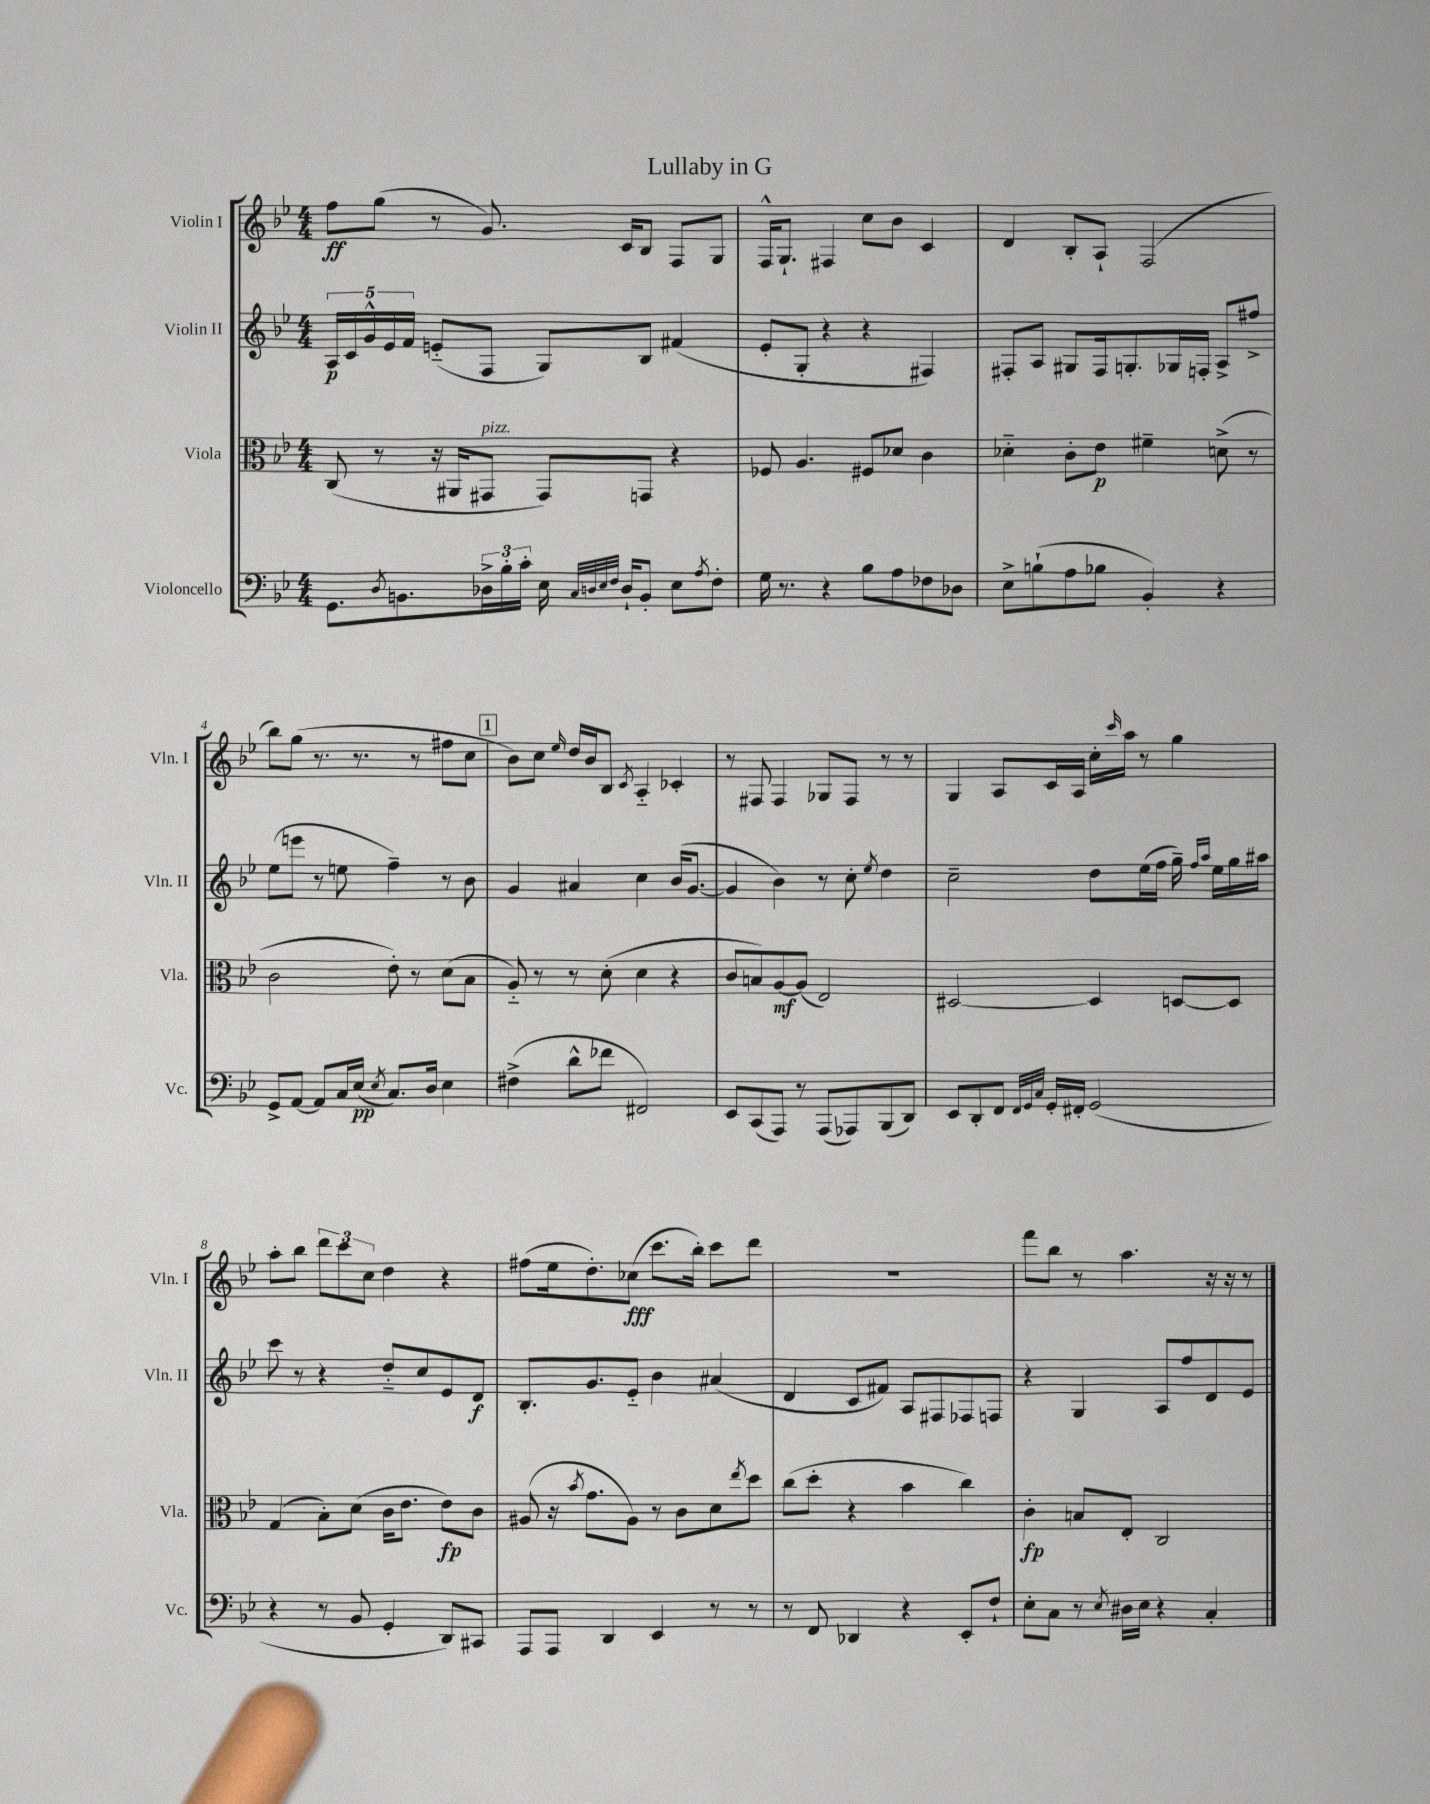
\header { title = "Lullaby in G" }
<<
\new StaffGroup <<
\new Staff = "s0" \with { instrumentName = "Violin I" shortInstrumentName = "Vln. I" } {
    \clef treble \key bes \major \numericTimeSignature \time 4/4
    f''8\ff g''8( r8 g'8.) c'16 bes8 f8 g8 |
    f16-^ g8.-! fis4 c''8 bes'8 c'4 |
    d'4 bes8-. a8-! f2( |
    bes''8) g''8( r8. r8. r8 fis''8 c''8 |
    \mark \markup { \box "1" } bes'8) c''8 \grace { ees''16 } d''16 bes'16 bes8 \acciaccatura { c'8 } a4-_ ces'4-. |
    r8 fis8 fis4 ges8 fis8 r8 r8 |
    g4 a8 c'16 a16 c''16-. \grace { c'''16 } a''16 r8 g''4 |
    a''8-. bes''8 \tuplet 3/2 { d'''8 c'''8 c''8 } d''4 r4 |
    fis''8( ees''16 d''8.-.) ces''8\fff( c'''8. bes''16-.) c'''8 d'''8 |
    R1 |
    f'''8 bes''8 r8 a''4. r16 r16 r8 \bar "|." |
}
\new Staff = "s1" \with { instrumentName = "Violin II" shortInstrumentName = "Vln. II" } {
    \clef treble \key bes \major \numericTimeSignature \time 4/4
    \tuplet 5/4 { a16\p c'16 g'16-^ ees'16 f'16 } e'8-_( f8 g8) bes8 fis'4( |
    ees'8-. g8-. r4 r4 fis4) |
    fis8-. a8 gis8 fis16 g8.-. ges16 f16-. a8-> fis''8-> |
    ees''8( e'''8 r8 e''8 f''4--) r8 bes'8 |
    \mark \markup { \box "1" } g'4 ais'4 c''4 bes'16( g'8.~ |
    g'4 bes'4) r8 c''8-. \acciaccatura { ees''8 } d''4 |
    c''2-- d''8 ees''16( f''16 g''16--) \grace { f''16 a''16 } ees''16 g''16 ais''16 |
    c'''8 r8 r4 d''8-_ c''8 ees'8 d'8\f |
    bes8.-. g'8. ees'8-_ bes'4 ais'4( |
    d'4 c'8 fis'8) a8 fis8 fes8 f8 |
    r4 g4 a8 f''8 d'8 ees'8 \bar "|." |
}
\new Staff = "s2" \with { instrumentName = "Viola" shortInstrumentName = "Vla." } {
    \clef alto \key bes \major \numericTimeSignature \time 4/4
    c8( r8 r16 ais,16 gis,8^\markup { \italic "pizz." } gis,8) g,8 r4 |
    fes8 a4. fis8 des'8 c'4 |
    des'4-_ c'8-. ees'8\p fis'4-- d'8->( r8 |
    c'2 ees'8-.) r8 d'8( bes8 |
    \mark \markup { \box "1" } a8-_) r8 r8 d'8-.( d'4 r4 |
    c'8 b8) a8~\mf a8( ees2) |
    dis2~ dis4 d8~ d8 |
    g4( bes8-.) d'8( c'16 ees'8. ees'8\fp) c'8 |
    ais8( r16 \acciaccatura { bes'8 } g'8. ais8) r8 c'8 d'8 \acciaccatura { ees''8 } d''8 |
    c''8( d''8-. r4 bes'4 c''4) |
    c'4-.\fp b8 ees8-. c2 \bar "|." |
}
\new Staff = "s3" \with { instrumentName = "Violoncello" shortInstrumentName = "Vc." } {
    \clef bass \key bes \major \numericTimeSignature \time 4/4
    g,8. \acciaccatura { d8 } b,8. \tuplet 3/2 { des16-> bes16-. c'16-. } ees16 \grace { c32 d32 ees32 f32 } d16-! b,8-. ees8 \acciaccatura { a8 } f8-. |
    g16 r8. r4 bes8 a8 fes8 des8 |
    ees8-> b8-!( a8 bes8 bes,4-.) r4 |
    g,8-> a,8~ a,8 c16 ees16\pp( \acciaccatura { ees8 } c8.) d16 ees4 |
    \mark \markup { \box "1" } fis4->( d'8-^ fes'8 fis,2) |
    ees,8 c,8( a,,8) r8 a,,8( aes,,8) bes,,8( d,8) |
    ees,8 d,8-. f,8 \grace { f,32 g,32 c32 } g,16-. fis,16-. g,2( |
    r4 r8 bes,8 g,4-. d,8) cis,8 |
    a,,8 a,,8 d,4 ees,4 r8 r8 |
    r8 f,8 des,4 r4 ees,8-. f8-! |
    ees8-. c8 r8 \acciaccatura { ees8 } dis16 ees16 r4 c4-. \bar "|." |
}
>>
>>
